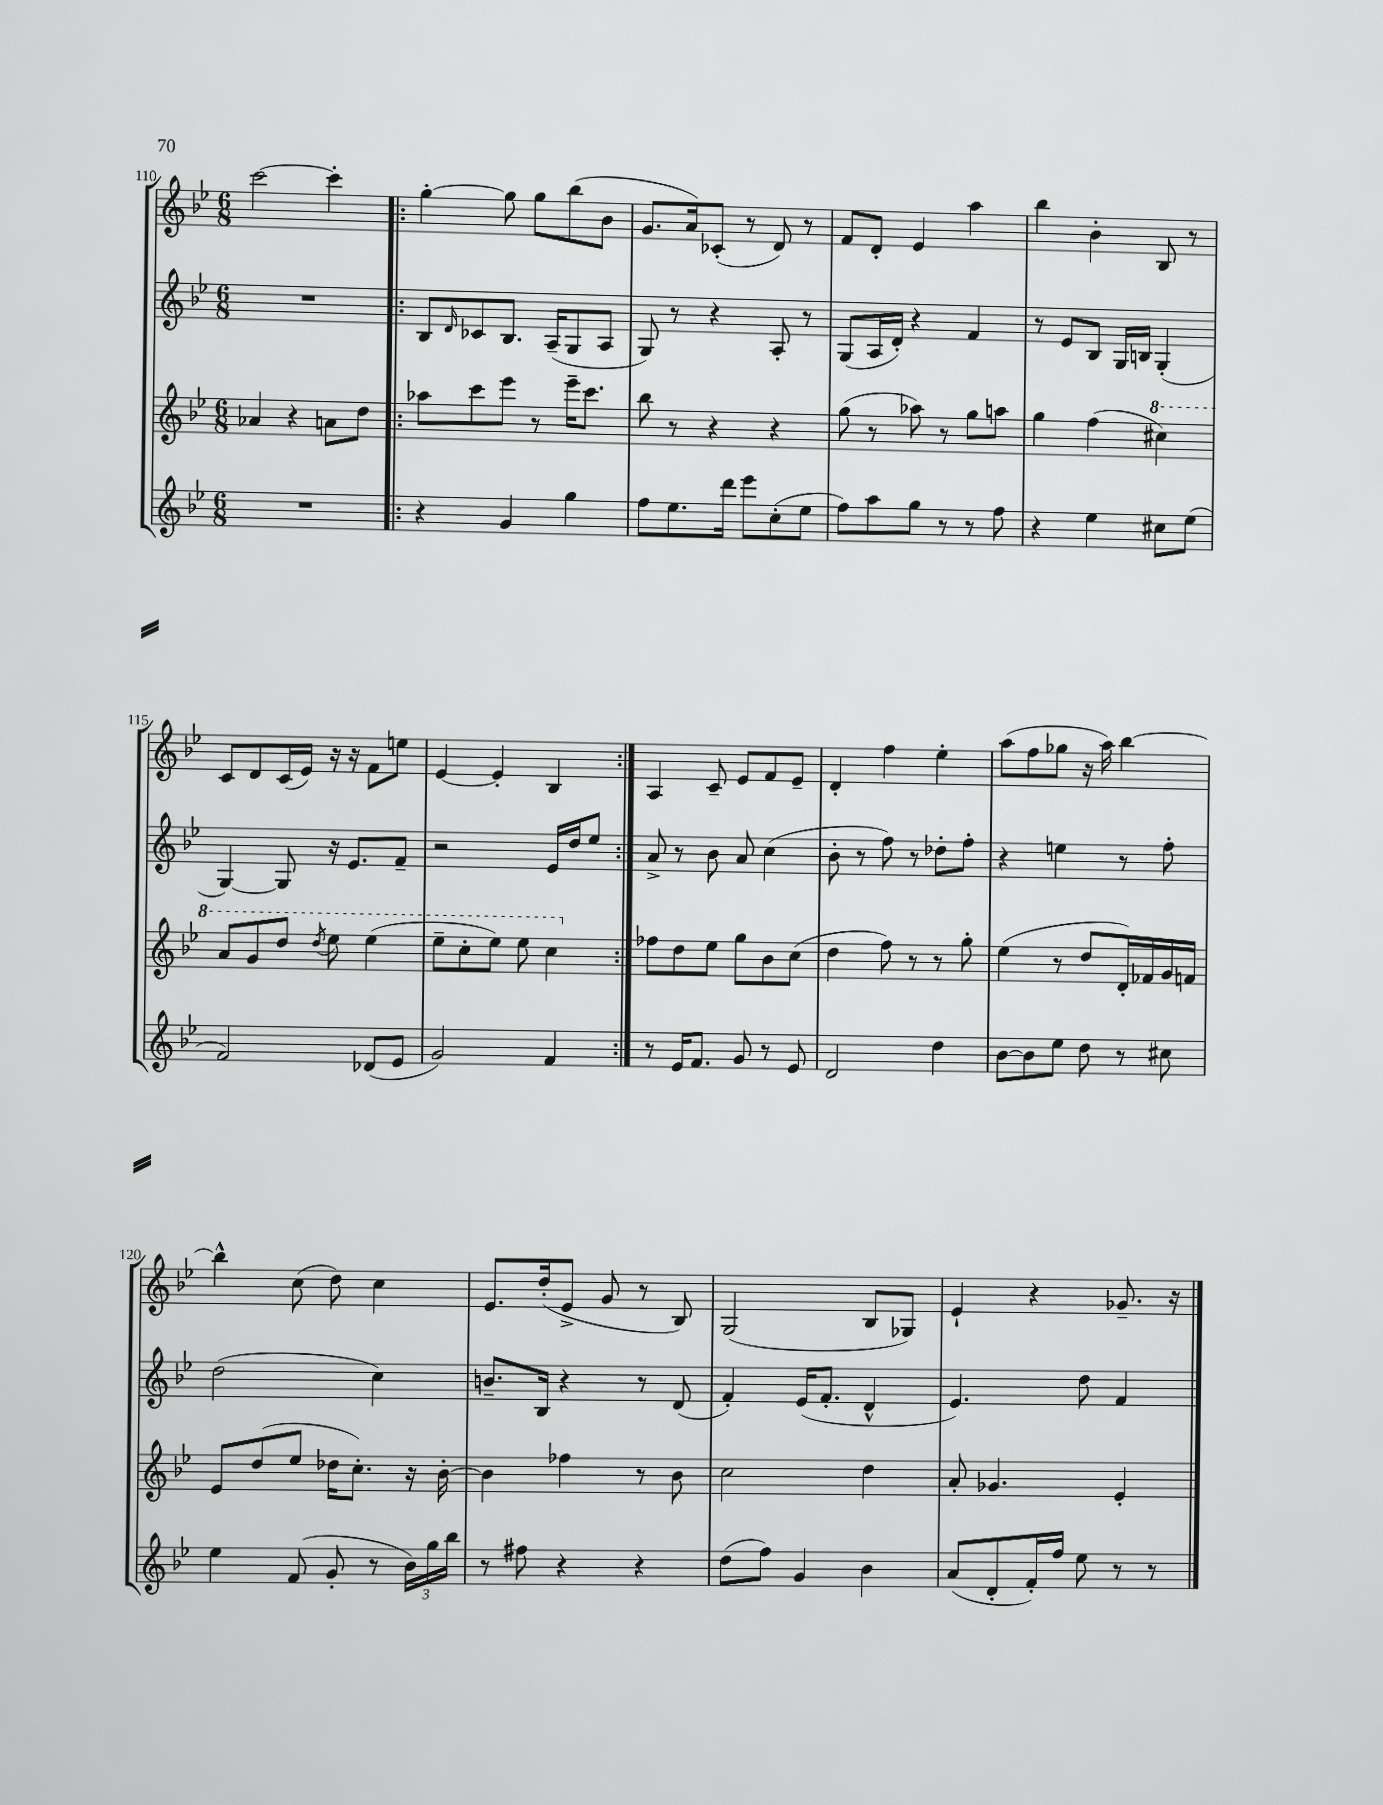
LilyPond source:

<<
\new StaffGroup <<
\new Staff = "s0" {
    \clef treble \key bes \major \numericTimeSignature \time 6/8
    c'''2~ c'''4-. |
    \repeat volta 2 { g''4~-. g''8 g''8 bes''8( bes'8 |
    g'8. a'16) ces'8-.( r8 d'8) r8 |
    f'8 d'8-. ees'4 a''4 |
    bes''4 bes'4-. bes8 r8 |
    c'8 d'8 c'16( ees'16) r16 r16 f'8 e''8 |
    ees'4~ ees'4-. bes4 | }
    a4 c'8-- ees'8 f'8 ees'8-- |
    d'4-. f''4 ees''4-. |
    a''8( f''8 ges''8 r16 a''16) bes''4~ |
    bes''4-^ c''8( d''8) c''4 |
    ees'8. d''16-.( ees'8-> g'8 r8 bes8) |
    g2( bes8 ges8) |
    ees'4-! r4 ges'8.-- r16 \bar "|." |
}
\new Staff = "s1" {
    \clef treble \key bes \major \numericTimeSignature \time 6/8
    R2. |
    \repeat volta 2 { bes8 \grace { d'16 } ces'8 bes8. a16--( g8 a8 |
    g8) r8 r4 a8-. r8 |
    g8( a16 d'16-.) r4 f'4 |
    r8 ees'8 bes8 g16 b16 g4-.( |
    g4~) g8 r16 ees'8. f'8-- |
    r2 ees'16 d''16 ees''8 | }
    a'8-> r8 bes'8 a'8 c''4( |
    bes'8-. r8 f''8) r8 des''8-. f''8-. |
    r4 e''4 r8 f''8-. |
    d''2( c''4) |
    b'8.-- bes16 r4 r8 d'8( |
    f'4-.) ees'16( f'8.-. d'4-^ |
    ees'4.) d''8 f'4 \bar "|." |
}
\new Staff = "s2" {
    \clef treble \key bes \major \numericTimeSignature \time 6/8
    aes'4 r4 a'8 d''8 |
    \repeat volta 2 { aes''8 c'''8 ees'''8 r8 ees'''16-- c'''8. |
    bes''8 r8 r4 r4 |
    g''8( r8 aes''8) r8 g''8 a''8 |
    g''4 f''4( \ottava #1 cis'''4) |
    a''8 g''8 d'''8 \acciaccatura { d'''8 } ees'''8 ees'''4( |
    ees'''8-- c'''8-. ees'''8) ees'''8 c'''4 \ottava #0 | }
    fes''8 d''8 ees''8 g''8 bes'8 c''8( |
    d''4 f''8) r8 r8 g''8-. |
    ees''4( r8 d''8 d'16-.) fes'16 g'16 f'16 |
    ees'8 d''8( ees''8 des''16 c''8.-.) r16 bes'16~-. |
    bes'4 fes''4 r8 bes'8 |
    c''2 d''4 |
    a'8-. ges'4. ees'4-. \bar "|." |
}
\new Staff = "s3" {
    \clef treble \key bes \major \numericTimeSignature \time 6/8
    R2. |
    \repeat volta 2 { r4 g'4 g''4 |
    f''8 ees''8. d'''16 ees'''8 c''8-.( ees''8 |
    f''8) a''8 g''8 r8 r8 f''8 |
    r4 ees''4 cis''8 ees''8( |
    f'2) des'8( ees'8 |
    g'2) f'4 | }
    r8 ees'16 f'8. g'8 r8 ees'8 |
    d'2 d''4 |
    bes'8~ bes'8 ees''8 d''8 r8 cis''8 |
    ees''4 f'8( g'8-. r8 \tuplet 3/2 { bes'16) g''16 bes''16 } |
    r8 fis''8 r4 r4 |
    d''8( f''8) g'4 bes'4 |
    a'8( d'8-. f'16-.) f''16 ees''8 r8 r8 \bar "|." |
}
>>
>>
\layout { \context { \Score currentBarNumber = #110 } }
